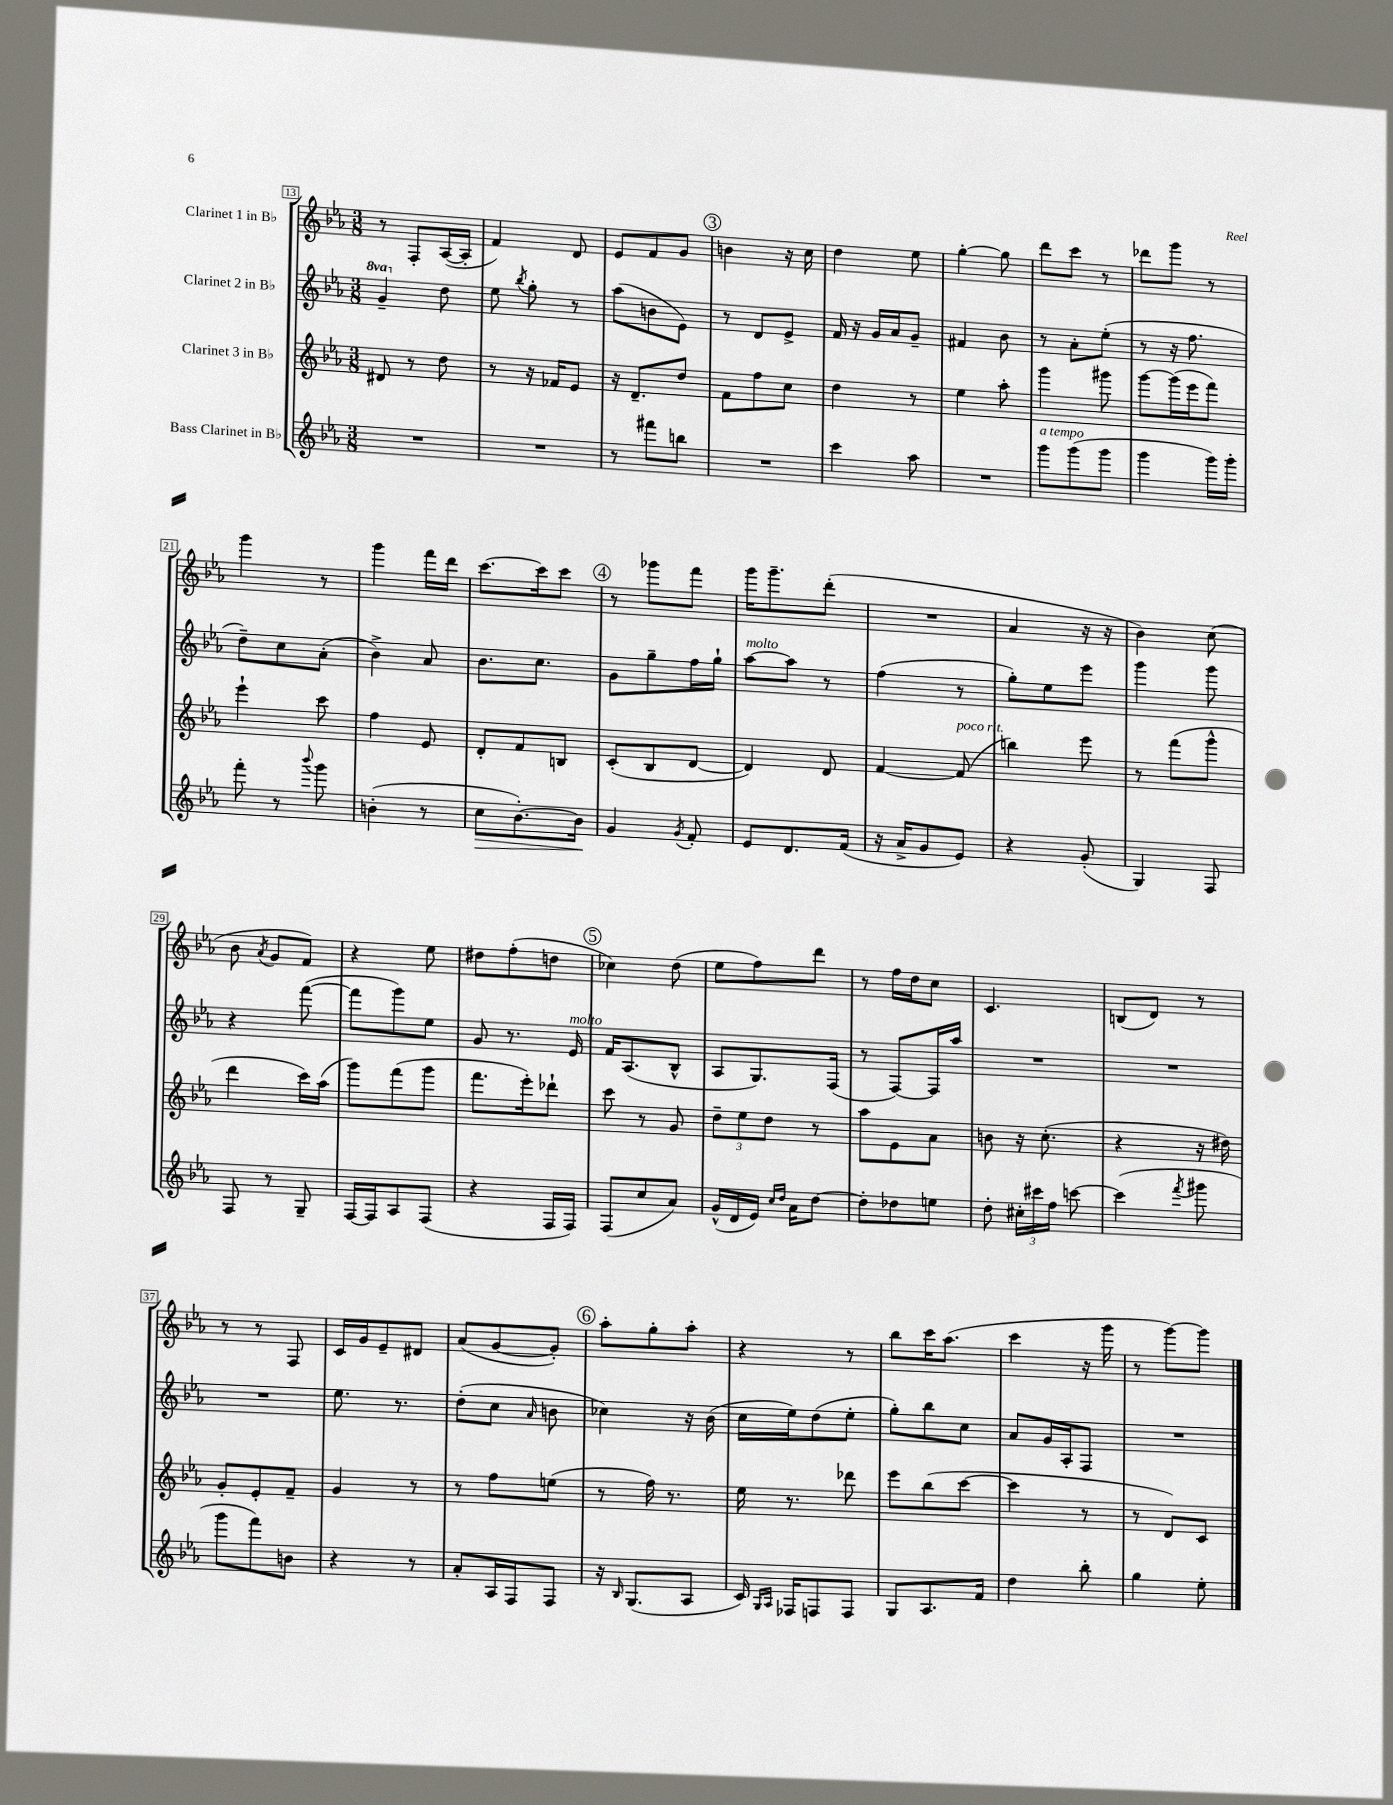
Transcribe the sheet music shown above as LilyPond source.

<<
\new StaffGroup <<
\new Staff = "s0" \with { instrumentName = "Clarinet 1 in Bb" } {
    \clef treble \key ees \major \numericTimeSignature \time 3/8
    \autoBeamOff r8 f8[-. aes16~( aes16]-. |
    f'4) d'8 |
    ees'8[ f'8 g'8] |
    \mark \markup { \circle "3" } b'4 r16 c''16 |
    d''4 ees''8 |
    g''4~-. g''8 |
    d'''8[ c'''8] r8 |
    des'''8[ g'''8] r8 |
    g'''4 r8 |
    g'''4 f'''16[ d'''16] |
    c'''8.[~ c'''16 c'''8] |
    \mark \markup { \circle "4" } r8 ges'''8[ f'''8] |
    g'''16[ g'''8.-- d'''8]-.( |
    R4. |
    aes'4 r16 r16 |
    bes'4) c''8( |
    bes'8 \acciaccatura { aes'8 } g'8[ f'8]) |
    r4 ees''8 |
    dis''8[ f''8-.( d''8] |
    \mark \markup { \circle "5" } ces''4) d''8( |
    ees''8[ f''8) d'''8] |
    r8 f''16[ d''16 c''8] |
    c'4. |
    b8[( d'8]) r8 |
    r8 r8 f8 |
    c'16[ g'16 ees'8-- dis'8] |
    aes'8[( g'8~ g'8]-.) |
    \mark \markup { \circle "6" } aes''8[-. g''8-. aes''8]-. |
    r4 r8 |
    bes''8[ c'''16 aes''8.]( |
    c'''4 r16 g'''16 |
    r8 g'''8[~) g'''8] \bar "|." |
}
\new Staff = "s1" \with { instrumentName = "Clarinet 2 in Bb" } {
    \clef treble \key ees \major \numericTimeSignature \time 3/8 \set Staff.ottavationMarkups = #ottavation-simple-ordinals
    \autoBeamOff \ottava #1 g''4-- \ottava #0 d''8 |
    ees''8 \acciaccatura { bes''8 } g''8-. r8 |
    aes''8[( b'8 ees'8]) |
    \mark \markup { \circle "3" } r8 d'8[ ees'8]-> |
    f'16 r16 g'16[ aes'16 g'8]-- |
    fis'4 bes'8 |
    r8 aes'8[-. ees''8]-.( |
    r8 r16 f''8. |
    d''8[--) c''8 aes'8]-.( |
    bes'4->) aes'8 |
    bes'8.[ c''8.] |
    \mark \markup { \circle "4" } g'8[ g''8-- f''16 g''16]-! |
    aes''8[~^\markup { \italic "molto" } aes''8] r8 |
    f''4( r8 |
    g''8[-.) ees''8 ees'''8] |
    g'''4 g'''8 |
    r4 f'''8~( |
    f'''8[ g'''8) ees''8] |
    g'8 r8. ees'16^\markup { \italic "molto" } |
    \mark \markup { \circle "5" } f'16[ aes8.( bes8]-^ |
    aes8[ g8.) f16]( |
    r8 f8[~) f16 aes''16] |
    R4. |
    R4. |
    R4. |
    ees''8. r8. |
    d''8[-.( c''8] \grace { aes'16 } b'8 |
    \mark \markup { \circle "6" } ces''4) r16 bes'16( |
    c''16[ ees''16) d''8( ees''8]-. |
    g''8[-.) bes''8 c''8] |
    aes'8[ g'16 aes16-. f8] |
    R4. \bar "|." |
}
\new Staff = "s2" \with { instrumentName = "Clarinet 3 in Bb" } {
    \clef treble \key ees \major \numericTimeSignature \time 3/8
    \autoBeamOff dis'8 r8 d''8 |
    r8 r16 fes'16[ ees'8] |
    r16 d'8.[-- d''8] |
    \mark \markup { \circle "3" } f'8[ f''8 c''8] |
    d''4 r8 |
    ees''4 aes''8-. |
    g'''4 gis'''8 |
    g'''8[~ g'''16( ees'''16 f'''8]) |
    ees'''4-! c'''8 |
    f''4 ees'8 |
    d'8[-. f'8 b8] |
    \mark \markup { \circle "4" } c'8[-.( bes8 d'8]~ |
    d'4) d'8 |
    f'4~ f'8^\markup { \italic "poco rit." }( |
    b''4) ees'''8 |
    r8 f'''8[( g'''8]-^ |
    d'''4 c'''16[) aes''16]( |
    g'''8[) f'''8( g'''8] |
    f'''8.[ ees'''16-.) des'''8]-! |
    \mark \markup { \circle "5" } c'''8 r8 g'8 |
    \tuplet 3/2 { d''8[-- ees''8 d''8] } r8 |
    aes''8[ ees'8 aes'8] |
    b'8 r16 c''8.-.( |
    r4 r16 dis''16) |
    g'8[-. ees'8-. f'8]-- |
    g'4 r8 |
    r8 f''8[ e''8]( |
    \mark \markup { \circle "6" } r8 f''16) r8. |
    ees''16 r8. des'''8 |
    ees'''8[ bes''8( c'''8]~ |
    c'''4 r8 |
    r8 d'8[) c'8] \bar "|." |
}
\new Staff = "s3" \with { instrumentName = "Bass Clarinet in Bb" } {
    \clef treble \key ees \major \numericTimeSignature \time 3/8
    \autoBeamOff R4. |
    R4. |
    r8 fis'''8[ b''8] |
    \mark \markup { \circle "3" } R4. |
    c'''4 aes''8 |
    R4. |
    g'''8[^\markup { \italic "a tempo" } g'''8( g'''8] |
    g'''4 g'''16[) g'''16]-. |
    f'''8-. r8 \appoggiatura { bes'''8 } g'''8 |
    b'4-.( r8 |
    c''8[\> bes'8.~-.) bes'16]\! |
    \mark \markup { \circle "4" } g'4 \acciaccatura { g'8 } f'8-. |
    ees'8[ d'8. f'16]( |
    r16 aes'16[-> g'8 ees'8]) |
    r4 g'8-.( |
    g4) f8 |
    f8 r8 g8-- |
    f16[~ f16 aes8 f8]( |
    r4 f16[ f16]) |
    \mark \markup { \circle "5" } f8[( c''8 aes'8]) |
    g'16[-^( d'16 ees'16]) \grace { c''16[ d''16] } aes'16[ d''8]~ |
    d''8[-. des''8 e''8] |
    d''8-. \tuplet 3/2 { cis''16[-. cis'''16 f''16] } c'''8~ |
    c'''4( \acciaccatura { f'''8 } gis'''8 |
    g'''8[ f'''8) b'8] |
    r4 r8 |
    aes'8[-. aes16 f16 f8] |
    \mark \markup { \circle "6" } r16 \grace { bes16 } g8.[( aes8] |
    c'16) \grace { g16[ aes16] } fes16[ f8 f8] |
    g8[ aes8. f'16] |
    d''4 bes''8-. |
    g''4 ees''8-. \bar "|." |
}
>>
>>
\layout { \context { \Score currentBarNumber = #13 \override BarNumber.stencil = #(make-stencil-boxer 0.1 0.3 ly:text-interface::print) } }
